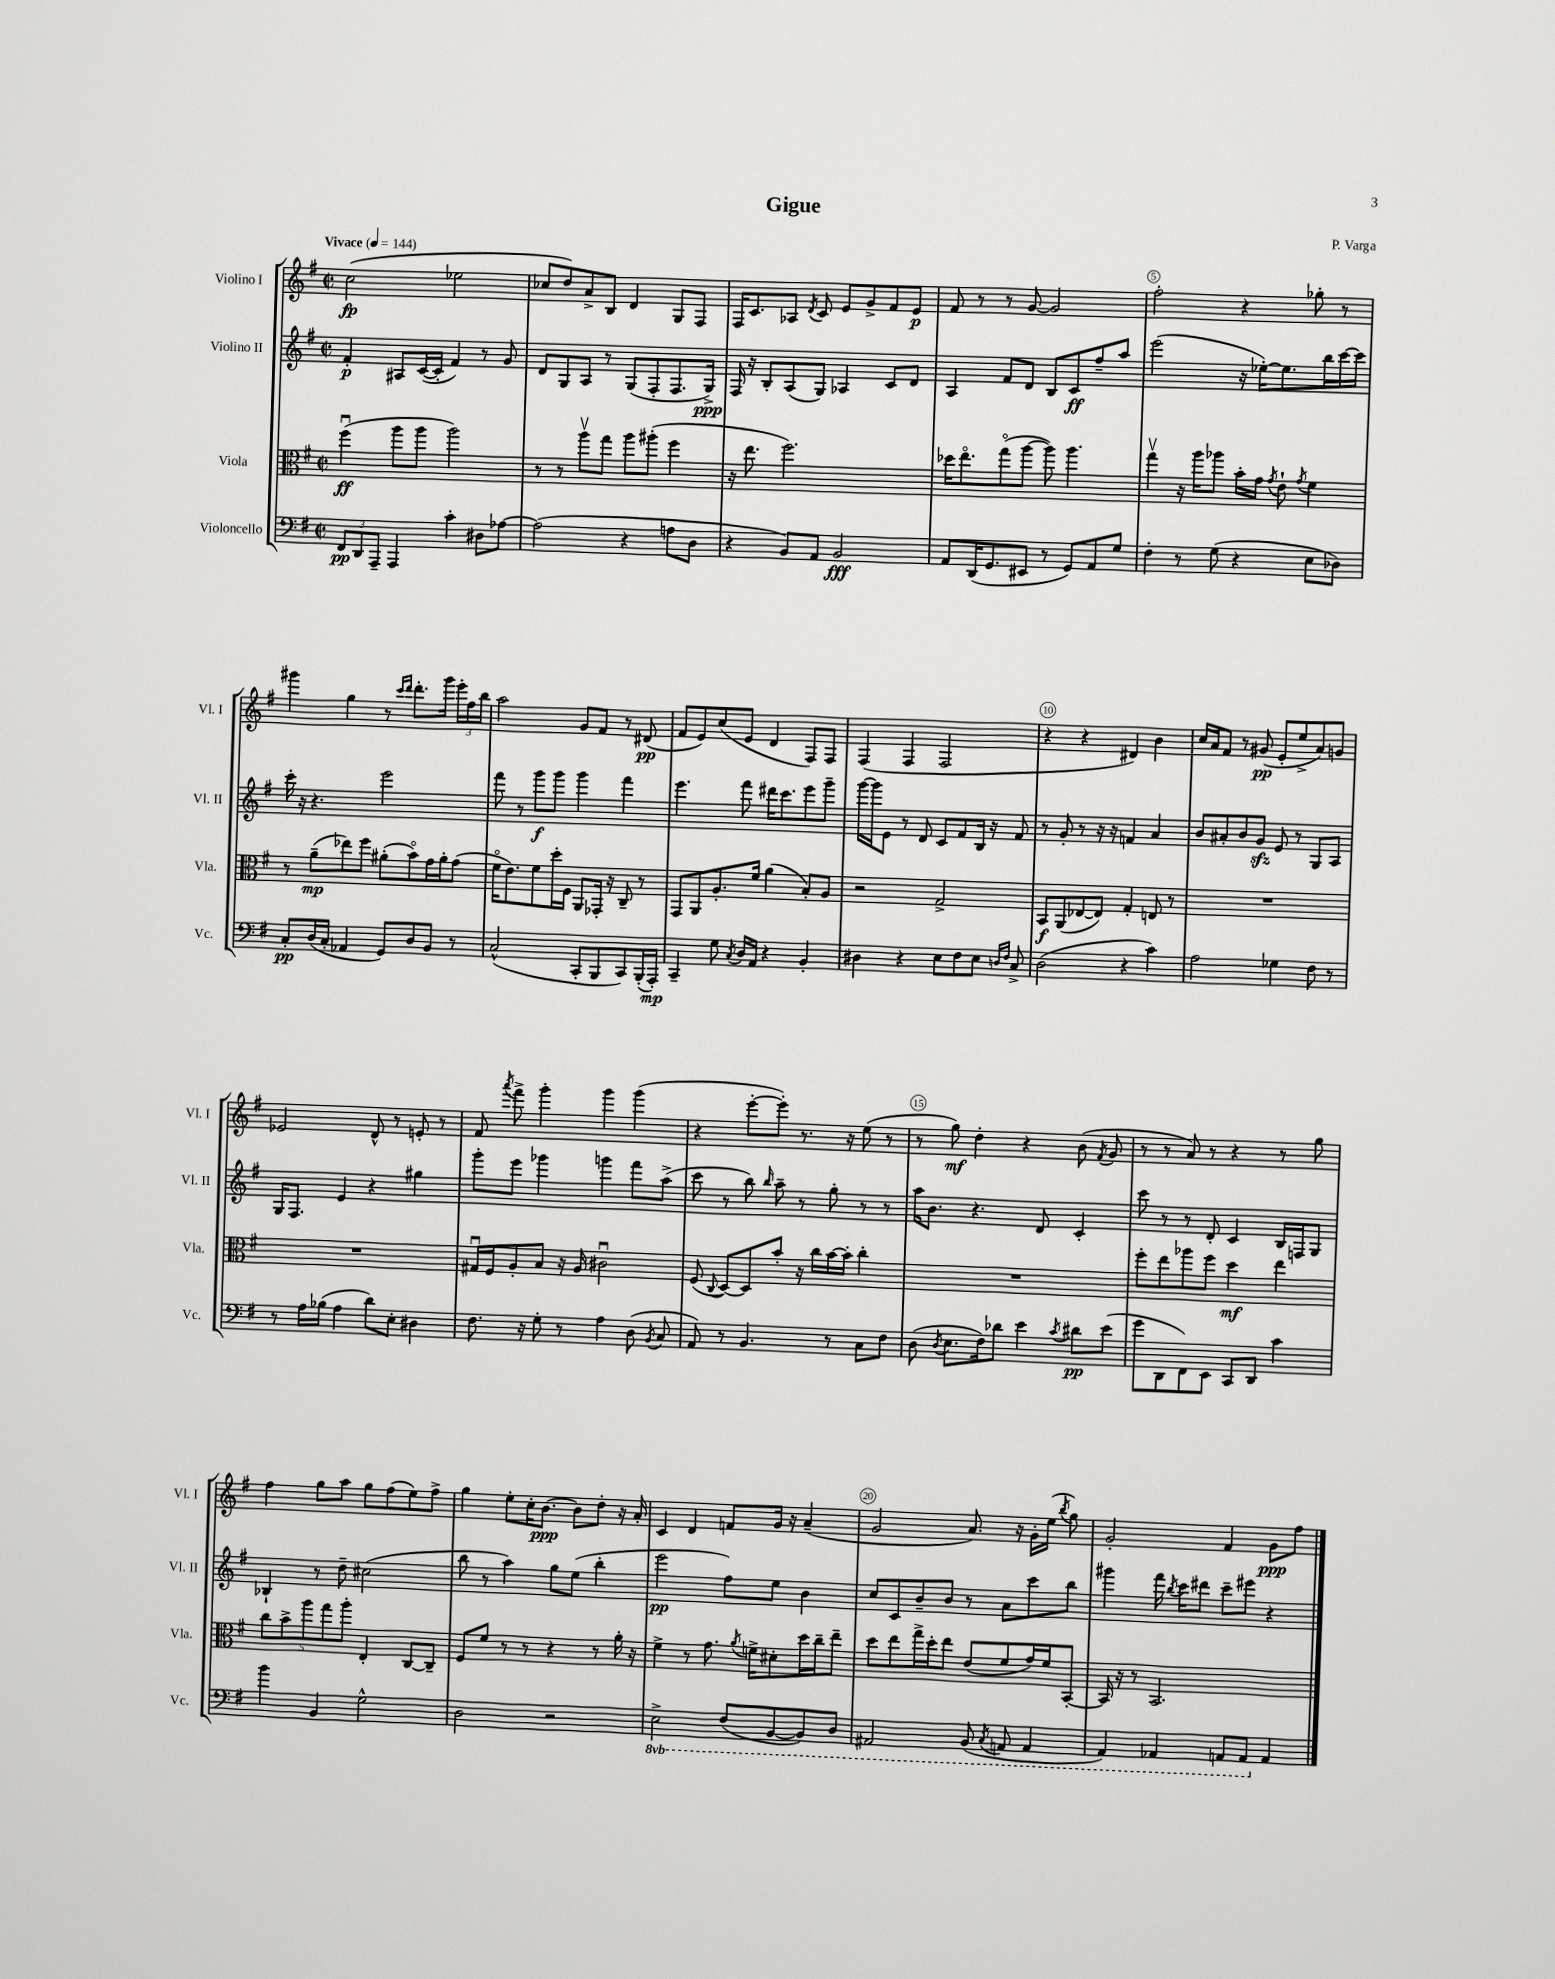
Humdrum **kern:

**kern	**kern	**kern	**kern
*staff4	*staff3	*staff2	*staff1
*clefF4	*clefC3	*clefG2	*clefG2
*k[f#]	*k[f#]	*k[f#]	*k[f#]
*M2/2	*M2/2	*M2/2	*M2/2
*met(c|)	*met(c|)	*met(c|)	*met(c|)
*MM144	*MM144	*MM144	*MM144
12FF#/L	(4ff#u\	4f#'/	(2cc\
12DD/	.	.	.
12AAA~/J	.	.	.
4AAA/	8aa\L	8A#/L	.
.	8aa\J	([16c/L	.
.	.	16c'/]JJ	.
4c'\	2aa\)	4f#/)	2ee-\
8D#\L	.	8r	.
[8A-\J	.	8g/	.
=	=	=	=
(2A-\]	8r	8d/L	8cc-/L
.	8r	8G/	8dd/)
.	8aav\L	8A/J	8a^/
.	8gg\J	8r	8B/J
4r	8aa\L	(8G/L	4d/
.	(8aa#'\J	8F#'/	.
8A\L	4ff#\	8.F#/	8G/L
8D\J	.	.	8F#/J
.	.	16G^/Jk)	.
=	=	=	=
4r	16r	16F#/	16F#/LK
.	8.ee\	16r	8.c/
.	.	8B'/L	.
8BB/L)	2.ff#\)	(8A/	8A-/J
.	.	.	8qd/
8AA/J	.	8G/J)	8c/
2BB/	.	4A-/	8e/L
.	.	.	8g^/
.	.	8c/L	8f#/
.	.	8d/J	8e/J
=	=	=	=
8AA/L	16dd-\LK	4A/	8f#/
.	8.eeo\	.	.
(16DD/K	.	.	8r
8.GG/	.	.	.
.	(8ggo\	8f#/L	8r
8EE#/J	[8aa\J	8d/J	[8g/
8r	8aa\])	8B/L	2g/]
8GG/L)	4.aa\	8c/	.
8AA/	.	8ff#~/	.
8G/J	.	8aa/J	.
=	=	=	=
4F#'\	4ggv\	(2eee\	2ff#'\
8r	16r	.	.
.	16aa\LK	.	.
(8G\	8aa-\J	.	.
4r	16b'\LL	16r	4r
.	16g\JJ	[16ee-'\LK)	.
.	8qg/	.	.
.	8e`\	8.ee-\]	.
.	8qg/	.	.
8E\L	4f#\	.	8gg-'\
.	.	16bb\L	.
8D-\J)	.	[16ccc\	8r
.	.	16ccc\]JJ	.
=	=	=	=
8C'/L	8r	16ccc'\	4ggg#\
.	.	16r	.
(16D/L	(8a~\L	4.r	.
16C'/JJ	.	.	.
4AA-/	8ee-\)	.	4gg\
.	8ff#\J	.	.
8GG/L)	(8a#'\L	2eee\	8r
.	.	.	16qqccc/LL
.	.	.	16qqddd/JJ
8D/	8bo\)	.	8.ddd'\L
8BB/J	16g\L	.	.
.	16a#'\J	.	16ggg#\Jk
8r	(8g\J	.	24eee'\LL
.	.	.	24ff#\
.	.	.	24bb\JJ
=	=	=	=
(2C^^/	16f#o\LK	8fff#\	2aa\
.	8.e\)	.	.
.	.	8r	.
.	8f#\	8ggg\L	.
.	16dd'\L	8ggg\J	.
.	16F#\JJ	.	.
8CC'/L	8AA/L	4ggg\	8g/L
8BBB/	16GG-'/Jk	.	8f#/J
.	16r	.	.
8CC/)	8C~/	4fff#\	8r
(16BBB'/L	8r	.	(8d#/
16AAA'/JJ)	.	.	.
=	=	=	=
4CC~/	8GG/L	4.eee\	8f#/L
.	8AA/	.	8e/)
8G\	8.A'/	.	(8cc/
8qC/	.	.	.
16D/LL	.	8fff#\	8e/J
16AA/JJ	16f#/Jk	.	.
4r	(4a\	16ddd#\LK	4d/
.	.	8.ccc\	.
4BB'/	8B'/L)	8eee\	8F#/L)
.	8A/J	8ggg~\J	8F#/J
=	=	=	=
4D#\	2r	[16ggg\LL	(4F#/
.	.	16ggg\]J	.
.	.	8e\J	.
4r	.	8r	4F#/
.	.	8d/	.
8E\L	2G^/	8c/L	2F#/
8F#\	.	8f#/	.
8E\J	.	16B/Jk	.
.	.	16r	.
16qqD/LL	.	.	.
16qqF#/JJ	.	.	.
8C^/	.	8f#/	.
=	=	=	=
(2D\	8BB/L	8r	4r
.	(8AA/	8g'/	.
.	[8E-/	8r	4r
.	8E-/]J)	16r	.
.	.	16r	.
4r	4G'/	4f/	4d#/)
4c\)	8E/	4a/	4b\
.	8r	.	.
=	=	=	=
2A\	1r	8b/L	16cc/LL
.	.	.	16a/J
.	.	8a#'/	8f#/J
.	.	8b/	8r
.	.	8g/J	(8g#/
4G-\	.	8e/	8e'/L
.	.	8r	8ee^/
8F#\	.	8G/L	8a/)
8r	.	8A/J	8g/J
=	=	=	=
8r	1r	16G/LK	2e-/
.	.	8.F#/J	.
16A\LL	.	.	.
(16B-\JJ	.	.	.
4A\	.	4e/	.
8d\L)	.	4r	8d^^/
8E'\J	.	.	8r
4D#\	.	4gg#\	8e'/
.	.	.	8r
=	=	=	=
8.F#\	16G#u/LL	8ggg'\L	8f#/
.	16F#/J	.	.
.	.	.	8qaaa/
.	8A'/	8eee\J	8fff#^\
16r	.	.	.
8G'\	8B/J	4ggg-\	4ggg'\
8r	16r	.	.
.	16A/	.	.
4A\	2c#u\	4ggg\	4ggg\
(8D\	.	8fff#\L	(4ggg\
8qBB/	.	.	.
8C/	.	(8aa^\J	.
=	=	=	=
8AA/)	(8F#/	8ccc\	4r
.	8qqC/	.	.
8r	[8D/L)	8r	.
4.BB/	8D/]	8bb\)	[8eee'\L
.	.	16qqbb/	.
.	8b'/J	8aa~\	8eee'\]J)
.	16r	8r	8.r
.	16cc\LL	.	.
8r	[16b\	8gg'\	.
.	16b'\]JJ	.	16r
8C\L	4cc'\	8r	(8ee\
8F#\J	.	8r	8r
=	=	=	=
(8D\	1r	16aa\LK	8r
.	.	8.b\J	.
8qD/	.	.	.
8.E\L	.	.	8gg\)
.	.	4.r	4dd'\
16F#\k)	.	.	.
8d-\J	.	.	.
4e\	.	.	4r
.	.	8d/	.
8qc/	.	.	.
8d#\L	.	4c'/	(8b\
.	.	.	8qf#/
(8e\J	.	.	8g/
=	=	=	=
8g\L	8ff#'\L	8ccc\	8r
8DD\	8ee\	8r	8r
8FF#\)	8aa-\	8r	8a/)
8EE\J	8ff#\J	8d'/	8r
8CC/L	4dd\	4c/	4r
8DD/J	.	.	.
4c\	4ee\	16B/LL	8r
.	.	16F/J	.
.	.	8G/J	8gg\
=	=	=	=
4b\	10cc\L	4B-`/	4ff#\
.	10b^\	.	.
.	10aa\	.	.
4BB/	.	8r	8gg\L
.	10gg\	.	.
.	.	8dd~\	8aa\J
.	10aa'\J	.	.
2G^^\	4E'/	(2cc#\	8gg\L
.	.	.	(8ff#\
.	[8C/L	.	8ee\)
.	8C~/]J	.	8ff#^\J
=	=	=	=
2D\	8F#/L	8bb\	4gg\
.	8f#/J	8r	.
.	8r	4aa\)	8ee'\L
.	8r	.	16cc'\K
.	.	.	[8.b\J
2r	4r	8gg\L	.
.	.	(8ee\J	8b\]L
.	8r	4bb'\	8dd'\J
.	16a'\	.	16r
.	16r	.	16a'/
=	=	=	=
2EE^\	4f#^\	2eee\	4c/
.	8r	.	4d/
.	8.g\	.	.
(8FF#/L	.	8ff#\L)	8f/L
.	8qa/	.	.
.	16f^\LK	.	.
[8BBB/	8d#'\	8ee\J	16g/Jk
.	.	.	16r
8BBB/])	16dd\L	4b\	(4a~/
.	16cc~\J	.	.
8DD/J	8ee~\J	.	.
=	=	=	=
2AAA#/	8dd\L	8cc/L	2g/
.	8ee\	8c/	.
.	16gg^\L	8b~/	.
.	16dd'\J	.	.
.	8ee\J	8b/J	.
(8BBB/	(8e/L	8r	8.a/)
8qCC/	.	.	.
8AAA/	8f#/	8a\L	.
.	.	.	16r
4AAA/	16g/L)	8ccc\	16g'\LL
.	16f#/J	.	(16ee\JJ
.	.	.	8qbb/
.	[8BB'/J	8bb\J	8gg\)
=	=	=	=
4AAA/)	16BB/]	4ggg#\	2g'/
.	16r	.	.
.	8r	.	.
4AAA-/	2.BB/	16fff#\	.
.	.	8qbb/	.
.	.	16ccc\LK	.
.	.	8ddd#\J	.
8AAA/L	.	8ccc~\L	4f#/
8AAA/J	.	8eee#\J	.
4AA/	.	4r	8g\L
.	.	.	8ff#\J
==	==	==	==
*-	*-	*-	*-
